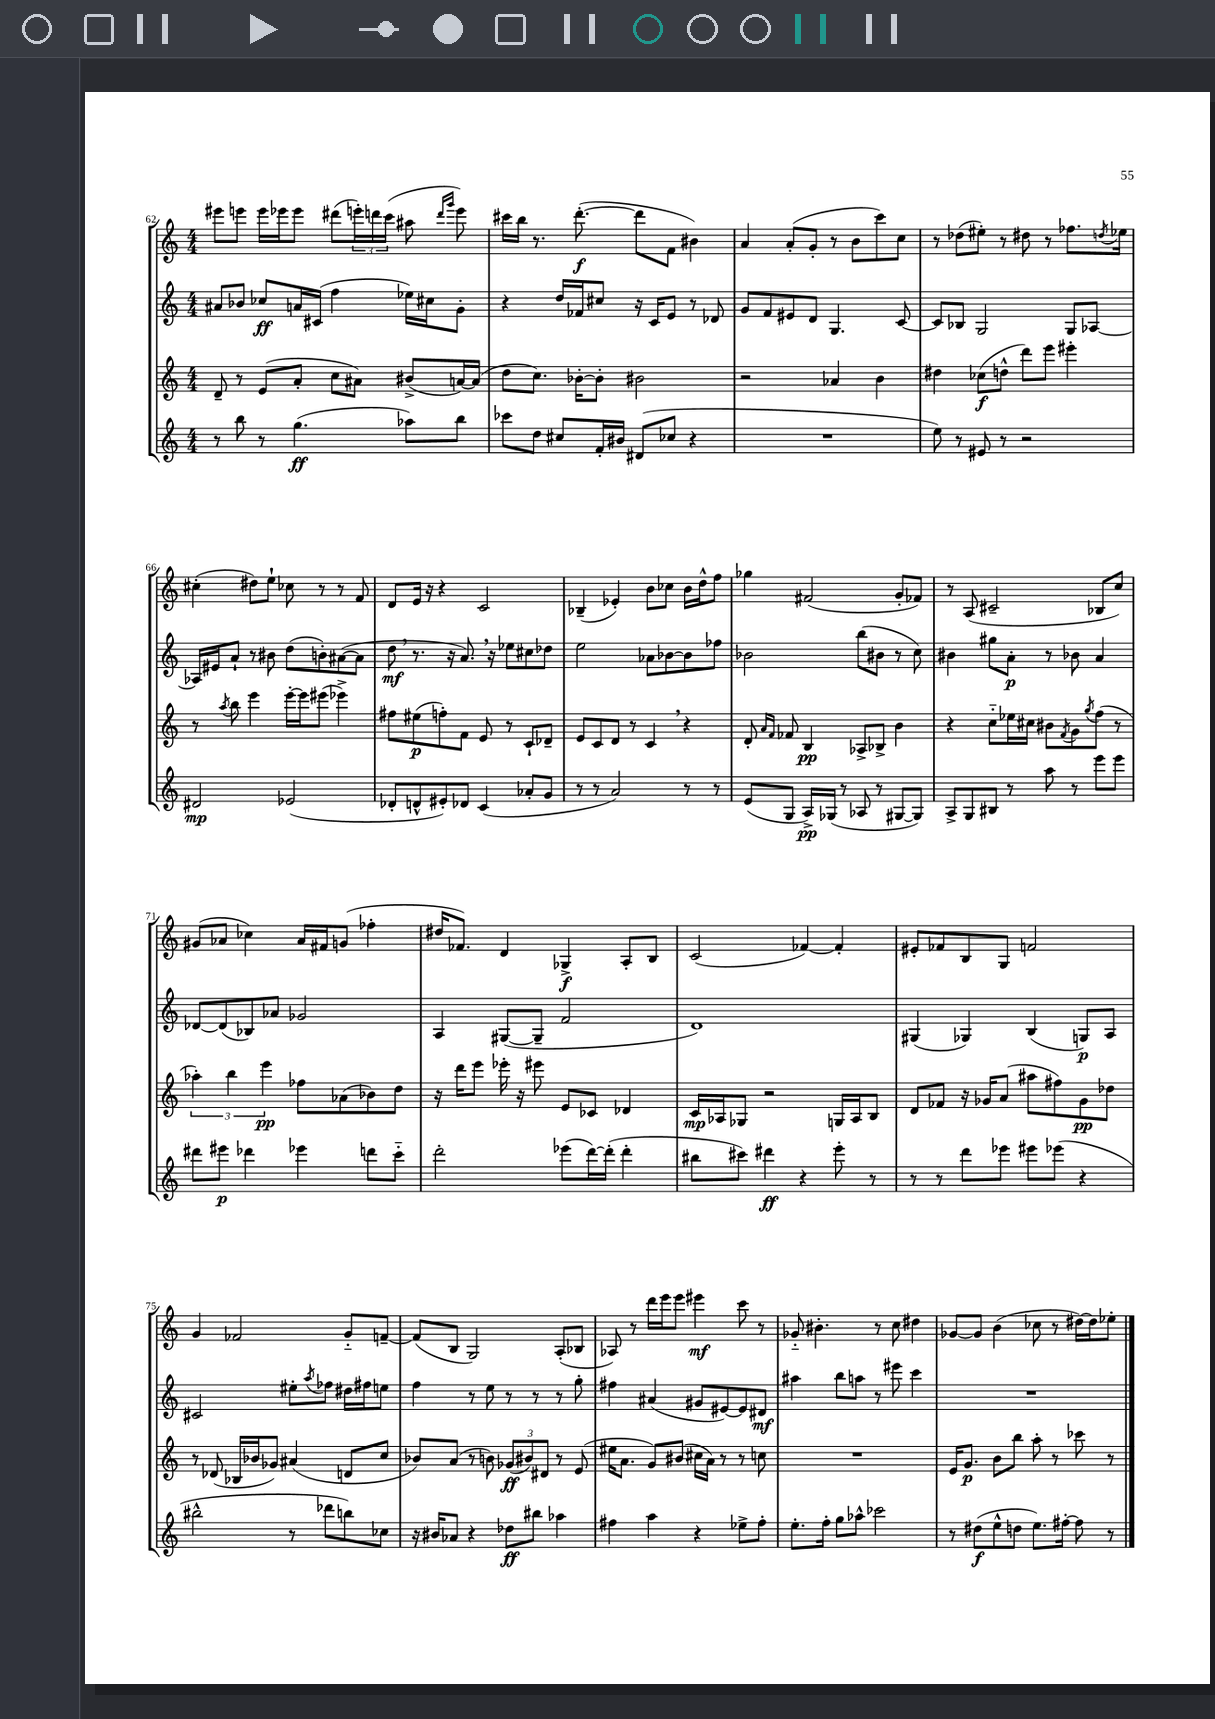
<<
\new StaffGroup <<
\new Staff = "s0" {
    \clef treble \key c \major \numericTimeSignature \time 4/4
    eis'''8 e'''8 e'''16 ees'''16 ees'''8 dis'''8( \tuplet 3/2 { e'''16-.) d'''16 c'''16( } ais''8 \grace { d'''16 g'''16 } e'''8) |
    cis'''16 b''16 r8. d'''8.~-.\f( d'''8 f'8 bis'4) |
    a'4 a'8-.( g'8-. r8 b'8 c'''8) c''8 |
    r8 des''8( eis''8-.) r8 dis''8 r8 fes''8. \acciaccatura { d''8 } ees''16 |
    cis''4-.( dis''8) e''8-! ces''8 r8 r8 f'8 |
    d'8 e'16 r16 r4 c'2 |
    bes4--( ees'4-.) b'8 ces''8 b'16 d''16-^ f''8 |
    ges''4 fis'2( g'8-. fes'8) |
    r8 a8( cis'2-- bes8 c''8) |
    gis'8( aes'8 ces''4) aes'16 fis'16 g'8( fes''4-. |
    dis''16 fes'8.) d'4 ges4->\f a8-. b8 |
    c'2( fes'4~) fes'4-. |
    eis'8-. fes'8 b8 g8 f'2 |
    g'4 fes'2 g'8-_ f'8~-- |
    f'8( b8 g2) a8-.( bes8 |
    aes8) r8 d'''16 e'''16 e'''8 eis'''4\mf c'''8 r8 |
    ges'8-_ bis'4.-. r8 c''8 dis''4 |
    ges'8~ ges'8 b'4( ces''8 r8 dis''16~) dis''16 ees''8-. \bar "|." |
}
\new Staff = "s1" {
    \clef treble \key c \major \numericTimeSignature \time 4/4
    ais'8 bes'8 ces''8\ff a'16 cis'16( f''4 ees''16) cis''16 g'8-. |
    r4 d''16 fes'16 cis''8 r16 c'16 e'8 r8 des'8 |
    g'8 f'8 eis'8 d'8 g4. c'8~ |
    c'8 bes8 g2 g8 aes8~ |
    aes16 eis'16 a'8-! r8 bis'8 d''8( b'8-.) ais'8~( ais'8 |
    d''8\mf \breathe r8. r16 a'8.) \breathe r16 ees''8 cis''8 des''8 |
    e''2 aes'8 bes'8~ bes'8 fes''8 |
    bes'2 b''8( bis'8 r8 c''8) |
    bis'4 gis''8 a'8-.\p r8 bes'8 a'4 |
    des'8~ des'8( bes8) aes'8 ges'2 |
    a4 gis8~( gis8-- f'2 |
    d'1) |
    gis4( ges4) b4( g8\p) a8 |
    cis'2 eis''8-. \acciaccatura { a''8 } fes''8 dis''16 fis''16 e''8 |
    f''4 r8 e''8 r8 r8 r8 g''8-. |
    fis''4 ais'4( gis'8 eis'8~) eis'8 dis'8\mf |
    ais''4 b''8 a''8 r8 eis'''8 c'''4 |
    R1 \bar "|." |
}
\new Staff = "s2" {
    \clef treble \key c \major \numericTimeSignature \time 4/4
    d'8-- r8 e'8( a'8-. c''8 ais'8) bis'8->( a'16~) a'16( |
    d''8 c''8.) bes'16~-. bes'8-. bis'2 |
    r2 aes'4 b'4 |
    dis''4 ces''8\f( d''8-^ d'''8) e'''8 eis'''4-. |
    r8 \acciaccatura { a''8 } b''8 e'''4 e'''16~-. e'''16 eis'''8( ees'''4->) |
    fis''8 eis''8\p( f''8-.) f'8 e'8 r8 c'8-! des'8-- |
    e'8 c'8 d'8 r8 c'4 \breathe r4 |
    d'8-. \grace { a'16 f'16 } fes'8 b4\pp aes8-> bes8-> b'4 |
    r4 c''8-_ ees''16 cis''16 bis'8 \acciaccatura { f'8 } g'8 \acciaccatura { g''8 } f''8( r8 |
    \tuplet 3/2 { aes''4-.) b''4 e'''4\pp } fes''8 aes'8( bes'8) d''8 |
    r16 d'''16 e'''8 ees'''16-. r16 eis'''8 e'8 ces'8 des'4 |
    c'16\mp aes16 ges8 r2 g16 aes16 b8 |
    d'8 fes'8 r16 ges'16 a'8( ais''8 fis''8) ges'8\pp des''8 |
    r8 des'8( bes16 bes'16 ges'8) ais'4( d'8 c''8 |
    bes'8) a'8( r8 b'8) \tuplet 3/2 { ges'8\ff( bis'8) dis'8 } r8 e'8( |
    eis''16 a'8. g'8) bis'8( cis''16 a'16) r8 r8 c''8 |
    R1 |
    e'16 g'8.\p b'8 b''8 a''8-. r8 ces'''8 r8 \bar "|." |
}
\new Staff = "s3" {
    \clef treble \key c \major \numericTimeSignature \time 4/4
    r8 b''8 r8 g''4.\ff( aes''8) b''8 |
    ces'''8 d''8 cis''8 f'16-. bis'16 dis'8( ces''8 r4 |
    R1 |
    e''8) r8 eis'8 r8 r2 |
    dis'2\mp ees'2( |
    des'8-. d'8-^ eis'8-.) des'8 c'4( aes'8-. g'8 |
    r8 r8 a'2) r8 r8 |
    e'8( g8 a16->\pp) ges16( r8 aes8 r8 gis8~ gis8) |
    a8-> g8 bis8 r8 a''8 r8 e'''8 e'''8 |
    dis'''8 eis'''8\p des'''4 ees'''4 d'''8 c'''8-_ |
    d'''2-. ees'''8( d'''16~) d'''16-.( d'''4-. |
    bis''8 cis'''8) dis'''4\ff r4 e'''8-. r8 |
    r8 r8 d'''8 ees'''8 eis'''8 ees'''8( r4 |
    bis''2-^ r8 des'''8 b''8) ces''8 |
    r16 bis'16 aes'8 r4 des''8\ff bis''8 aes''4 |
    fis''4 a''4 r4 ees''8-> fis''8-. |
    e''8.-. f''16-. g''8 aes''8-^ ces'''2 |
    r8 dis''8\f( e''8-^ d''8 e''8.) fis''16~-. fis''8 r8 \bar "|." |
}
>>
>>
\layout { \context { \Score currentBarNumber = #62 } }
